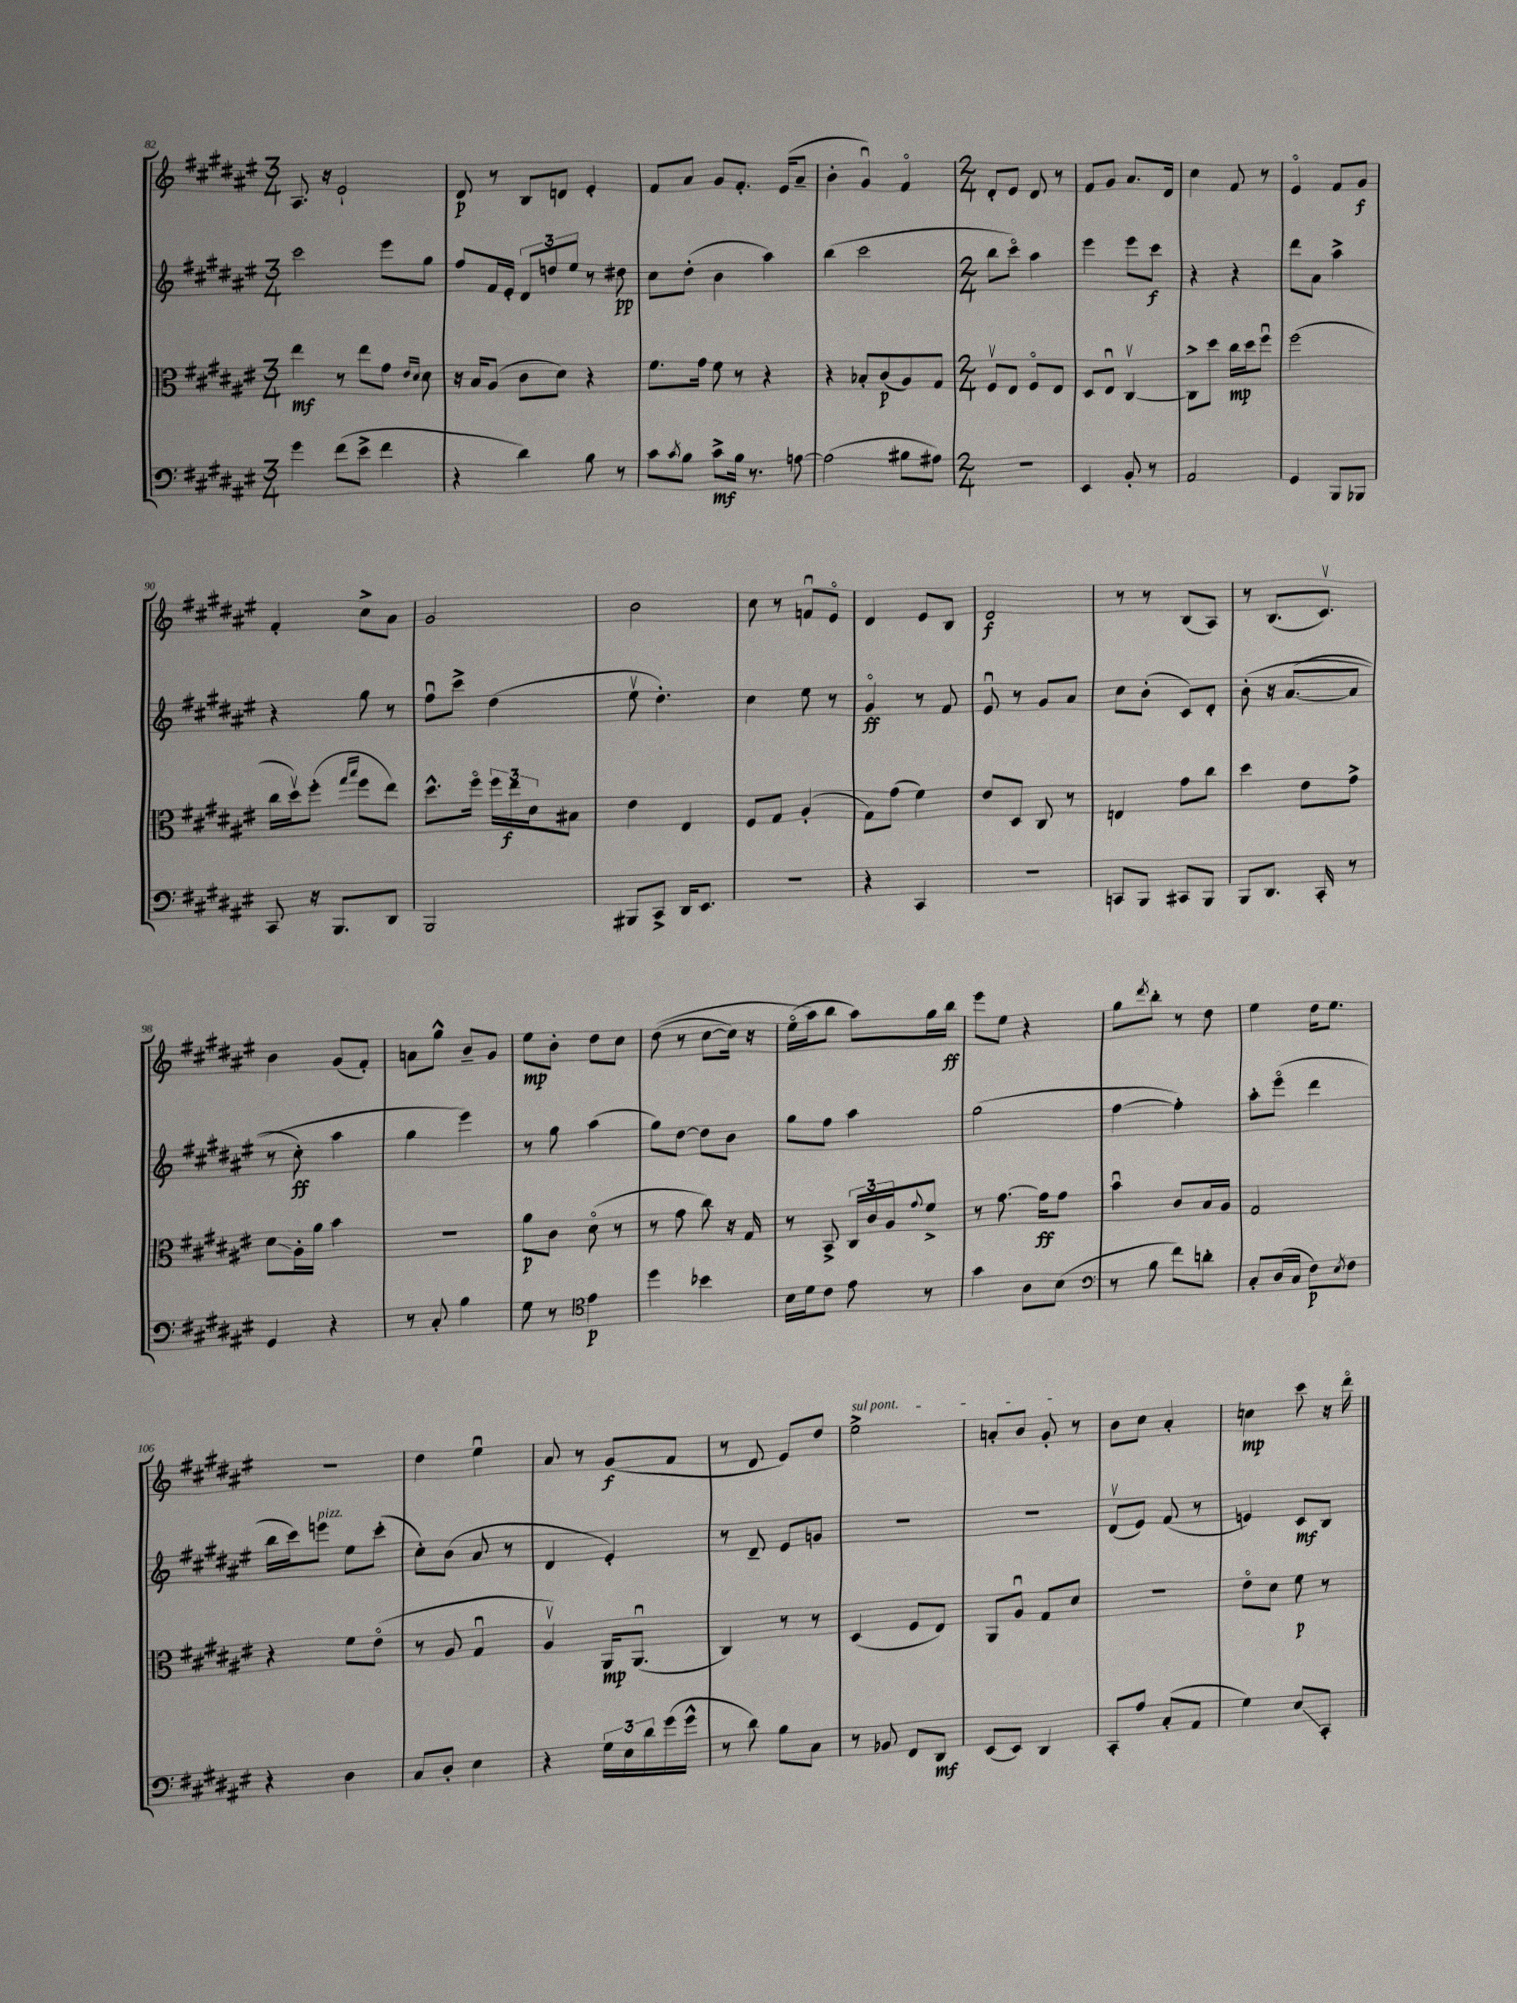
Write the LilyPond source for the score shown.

<<
\new StaffGroup <<
\new Staff = "s0" {
    \clef treble \key fis \major \numericTimeSignature \time 3/4
    ais8. r16 eis'2-! |
    dis'8\p r8 b8 d'8 eis'4-. |
    fis'8 ais'8 gis'8 fis'8.-. eis'16( ais'8-- |
    b'4-. gis'4\downbow) fis'4\flageolet |
    \numericTimeSignature \time 2/4 dis'8-. eis'8 dis'8 r8 |
    fis'8 gis'8 ais'8. dis'16 |
    cis''4 fis'8 r8 |
    eis'4\flageolet fis'8 gis'8\f |
    fis'4-. cis''8-> ais'8 |
    gis'2 |
    b'2 |
    cis''8 r8 f'8\downbow eis'8\flageolet |
    dis'4 eis'8 b8 |
    dis'2\f |
    r8 r8 b8( ais8) |
    r8 b8.( cis'8.\upbow) |
    b'4 gis'8( fis'8-.) |
    a'8 gis''8-^ b'8-- gis'8 |
    eis''8\mp b'8-. dis''8 cis''8 |
    dis''8(\( r8 cis''8~ cis''16) r16 |
    eis''16\flageolet( ais''16\) b''8 ais''8) gis''16 b''16\ff |
    eis'''8 eis''8 r4 |
    gis''8 \acciaccatura { dis'''8 } b''8-. r8 dis''8 |
    eis''4 dis''16 eis''8. |
    R2 |
    dis''4 eis''4\downbow |
    ais'8 r8 gis'8\f( fis'8 |
    r8 dis'8 eis'8) dis''8 |
    \once \override TextSpanner.bound-details.left.text = \markup { \italic "sul pont." } eis''2->\startTextSpan |
    a'8-. b'8 gis'8-.\stopTextSpan r8 |
    b'8 cis''8 ais'4-. |
    c''4\mp cis'''8 r16 dis'''16\flageolet \bar "|." |
}
\new Staff = "s1" {
    \clef treble \key fis \major \numericTimeSignature \time 3/4
    cis'''2 eis'''8 gis''8 |
    fis''8 fis'16 eis'16-. \tuplet 3/2 { dis'8 d''8 eis''8 } r8 dis''8\pp |
    cis''8 dis''8-.( b'4 ais''4) |
    b''4( cis'''2 |
    \numericTimeSignature \time 2/4 b''8 cis'''8\flageolet) ais''4 |
    eis'''4 eis'''8 cis'''8\f |
    r4 r4 |
    dis'''8 ais'8 ais''4-> |
    r4 gis''8 r8 |
    fis''8\downbow cis'''8-> dis''4( |
    eis''8\upbow dis''4.-.) |
    cis''4 eis''8 r8 |
    gis'4\flageolet\ff r8 fis'8 |
    eis'8\downbow r8 gis'8 ais'8 |
    cis''8 b'8-.( cis'8) dis'8-. |
    b'8-.\( r16 ais'8.~( ais'8 |
    r8 cis''8-.\ff) ais''4 |
    gis''4 eis'''4\) |
    r8 gis''8 ais''4( |
    gis''8) dis''8~ dis''8 b'8 |
    gis''8 fis''8 ais''4 |
    gis''2( |
    fis''4~ fis''4-.) |
    ais''8-. eis'''8\flageolet( dis'''4 |
    b''16 cis'''16) e'''8^\markup { \italic "pizz." } eis''8 cis'''8-.( |
    cis''8-.) b'8( ais'8 r8 |
    dis'4 eis'4-.) |
    r8 dis'8-- eis'8 g'8 |
    R2 |
    R2 |
    dis'8\upbow( eis'8) fis'8( r8 |
    e'4) cis'8\mf b8 \bar "|." |
}
\new Staff = "s2" {
    \clef alto \key fis \major \numericTimeSignature \time 3/4
    eis''4\mf r8 eis''8 gis'8 \grace { eis'16 dis'16 } dis'8 |
    r16 b16 ais8( cis'8 dis'8) r4 |
    fis'8. gis'16 fis'8 r8 r4 |
    r4 bes8-. cis'8\p( ais8) gis8 |
    \numericTimeSignature \time 2/4 fis8\upbow eis8 fis8\flageolet eis8 |
    dis8 eis8\downbow cis4~\upbow |
    cis8-> dis''8 cis''16\mp dis''16 fis''8\downbow |
    fis''2( |
    cis''16 dis''16\upbow) fis''8-.( \grace { gis''16 b''16 } fis''8 eis''8) |
    dis''8.-^ fis''16\flageolet \tuplet 3/2 { fis''16 eis''16\f dis'16 } bis8 |
    eis'4 eis4 |
    fis8 gis8 ais4-.( |
    gis8) gis'8( fis'4) |
    eis'8 dis8 cis8 r8 |
    e4 gis'8 cis''8 |
    dis''4 eis'8 gis'8-> |
    dis'8\glissando ais16-. ais'16 b'4 |
    r2 |
    ais'8\p cis'8 dis'8\flageolet( r8 |
    r8 gis'8 cis''8) r16 gis16 |
    r8 b,8-> \tuplet 3/2 { cis16 cis'16 ais16 } \appoggiatura { gis'8 } fis'8-> |
    r8 gis'8.~ gis'16\ff gis'8 |
    b'4\downbow cis'8 b16 ais16 |
    gis2 |
    r4 fis'8 eis'8\flageolet( |
    r8 ais8 gis4\downbow |
    ais4\upbow) ais,16\mp ais,8.\downbow( |
    cis4) r8 r8 |
    dis4( fis8 eis8) |
    ais,8 ais8\downbow gis8 dis'8 |
    R2 |
    eis'8\flageolet dis'8 fis'8\p r8 \bar "|." |
}
\new Staff = "s3" {
    \clef bass \key fis \major \numericTimeSignature \time 3/4
    gis'4 fis'8( eis'8-> fis'4 |
    r4 dis'4) b8 r8 |
    cis'8 \acciaccatura { cis'8 } b8 cis'8->\mf b16 r8. a8~ |
    a2( bis8 ais8) |
    \numericTimeSignature \time 2/4 R2 |
    eis,4 b,8-. r8 |
    ais,2 |
    gis,4 b,,8 bes,,8 |
    cis,8 r16 b,,8. dis,8 |
    b,,2 |
    bis,,8 cis,8-> dis,16 eis,8. |
    r2 |
    r4 cis,4 |
    R2 |
    c,8 b,,8 cis,8 b,,8 |
    b,,8 dis,8. cis,16-. r8 |
    gis,4 r4 |
    r8 cis8-. b4 |
    gis8 r8 \clef tenor eis'4\p |
    dis''4 bes'4 |
    b16 dis'16 cis'8 eis'8 r8 |
    gis'4 ais8 b8( |
    \clef bass r8 b8 fis'8) d'8-. |
    cis8-. dis16( cis16 fis8\p) \acciaccatura { eis8 } fis8 |
    r4 dis4 |
    cis8 dis8-. eis4 |
    r4 \tuplet 3/2 { gis16 eis16 dis'16 } gis'16( gis'16-^ |
    r8 dis'8) b8 cis8 |
    r8 bes,8 fis,8 dis,8\mf |
    eis,8( eis,8) dis,4 |
    cis,8-. ais8 cis8-.( ais,8 |
    gis4) eis8\glissando cis,8-. \bar "|." |
}
>>
>>
\layout { \context { \Score currentBarNumber = #82 } }
